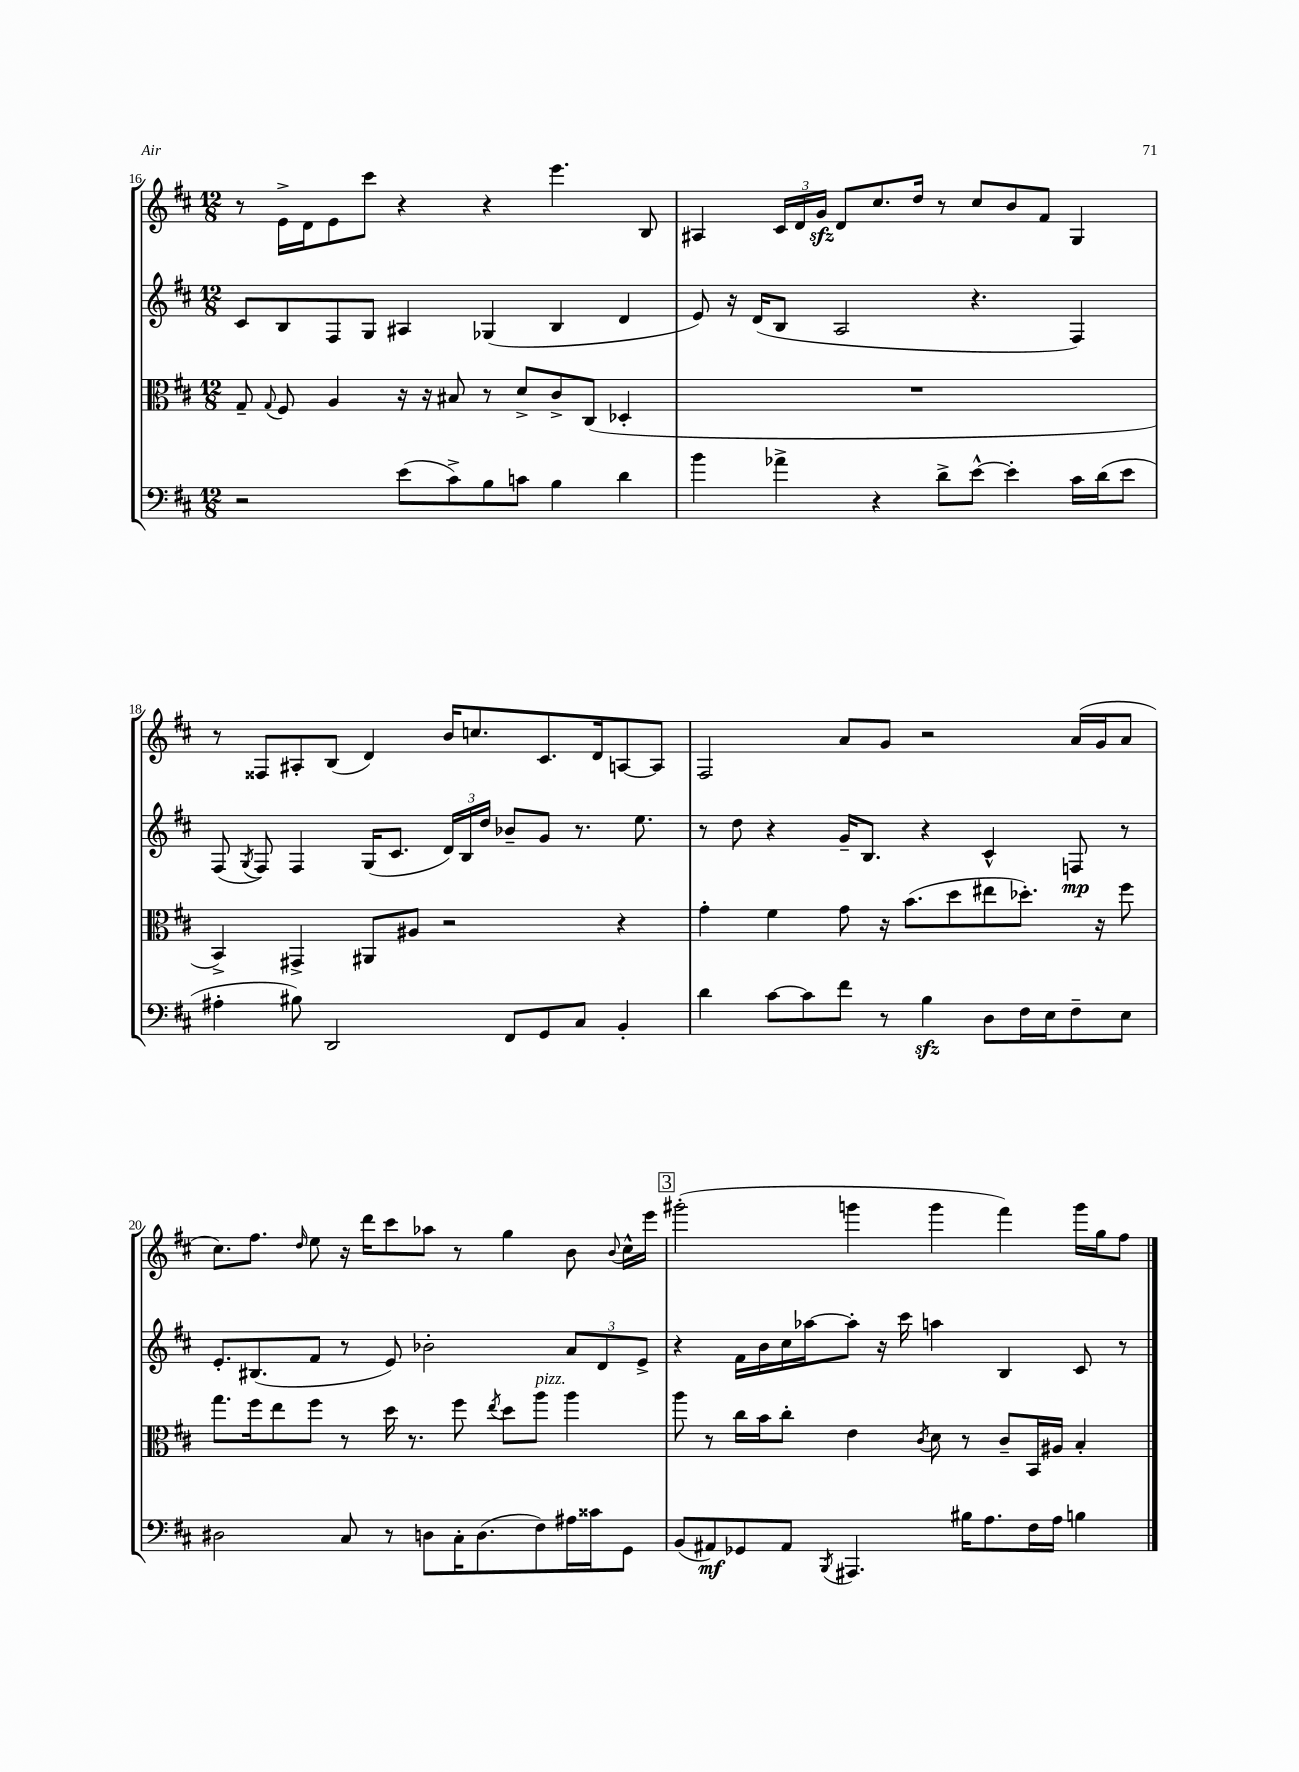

**kern	**kern	**kern	**kern
*staff4	*staff3	*staff2	*staff1
*clefF4	*clefC3	*clefG2	*clefG2
*k[f#c#]	*k[f#c#]	*k[f#c#]	*k[f#c#]
*M12/8	*M12/8	*M12/8	*M12/8
2r	8G~/	8c#/L	8r
.	8qqG/	.	.
.	8F#/	8B/	16e^\LL
.	.	.	16d\J
.	4A/	8F#/	8e\
.	.	8G/J	8ccc#\J
(8e\L	16r	4A#/	4r
.	16r	.	.
8c#^\)	8B#/	.	.
8B\	8r	(4G-/	4r
8c\J	8d^/L	.	.
4B\	8c#^/	4B/	4.eee\
.	(8C#/J	.	.
4d\	4D-'/	4d/	.
.	.	.	8B/
=	=	=	=
4b\	1.r	8e/)	4A#/
.	.	16r	.
.	.	(16d/LK	.
4a-^\	.	8B/J	24c#/LL
.	.	.	24d/
.	.	.	24g/JJ
.	.	2A/	8d/L
4r	.	.	8.cc#/
.	.	.	16dd/Jk
8d^\L	.	.	8r
[8e^^\J	.	4.r	8cc#/L
4e'\]	.	.	8b/
.	.	.	8f#/J
16c#\LL	.	4F#/)	4G/
(16d\J	.	.	.
8e\J	.	.	.
=	=	=	=
4A#'\	4BB^/)	(8F#/	8r
.	.	8qG/	.
.	.	8F#/)	8F##/L
8B#\)	4GG#^/	4F#/	8A#'/
2DD/	.	.	(8B/J
.	8AA#/L	(16G/LK	4d/)
.	.	8.c#/J	.
.	8A#/J	.	.
.	2r	24d/LL)	16b/LK
.	.	24B/	.
.	.	.	8.cc/
.	.	24dd/JJ	.
8FF#/L	.	8b-~/L	.
8GG/	.	8g/J	8.c#/
8C#/J	.	8.r	.
.	.	.	16d/k
4BB'/	4r	.	[8A/
.	.	8.ee\	.
.	.	.	8A/]J
=	=	=	=
4d\	4g'\	8r	2F#/
.	.	8dd\	.
[8c#\L	4f#\	4r	.
8c#\]	.	.	.
8f#\J	8g\	16g~/LK	8a/L
.	.	8.B/J	.
8r	16r	.	8g/J
.	(8.b\L	.	.
4B\	.	4r	2r
.	8dd\	.	.
8D\L	8ee#\	4c#^^/	.
16F#\L	8.dd-'\J)	.	.
16E\J	.	.	.
8F#~\	.	8F/	(16a/LL
.	16r	.	16g/J
8E\J	8ff#\	8r	8a/J
=	=	=	=
2D#\	8.gg\L	8.e'/L	8.cc#\L)
.	16ff#\k	(8.B#/	8.ff#\J
.	8ee\	.	.
.	.	.	16qqdd/
.	8ff#\J	8f#/J	8ee\
8C#/	8r	8r	16r
.	.	.	16ddd\LK
8r	16dd\	8e/)	8ccc#\
.	8.r	.	.
8D\L	.	2b-'\	8aa-\J
16C#'\K	8ff#\	.	8r
(8.D\	.	.	.
.	8qee/	.	.
.	8dd\L	.	4gg\
8F#\)	8aa\J	.	.
16A#\L	4aa\	12a/L	8b\
16c##\J	.	.	.
.	.	12d/	.
.	.	.	8qqb/
8GG\J	.	.	16cc#^^\LL
.	.	12e^/J	.
.	.	.	16eee\JJ
=	=	=	=
(8BB/L	8aa\	4r	(2ggg#'\
8AA#/)	8r	.	.
8GG-/	16cc#\LL	16f#\LL	.
.	16b\J	16b\	.
8AA#/J	8cc#'\J	16cc#\	.
.	.	[16aa-\J	.
8qBBB/	.	.	.
4.AAA#/	4e\	8aa-'\]J	4ggg\
.	.	16r	.
.	.	16ccc#\	.
.	8qc#/	.	.
.	8d\	4aa\	4ggg\
16B#\LK	8r	.	.
8.A\	.	.	.
.	8c#~/L	4B/	4fff#\)
16F#\L	16BB/L	.	.
16A\JJ	16A#/JJ	.	.
4B\	4B'/	8c#/	16ggg\LL
.	.	.	16gg\J
.	.	8r	8ff#\J
==	==	==	==
*-	*-	*-	*-
